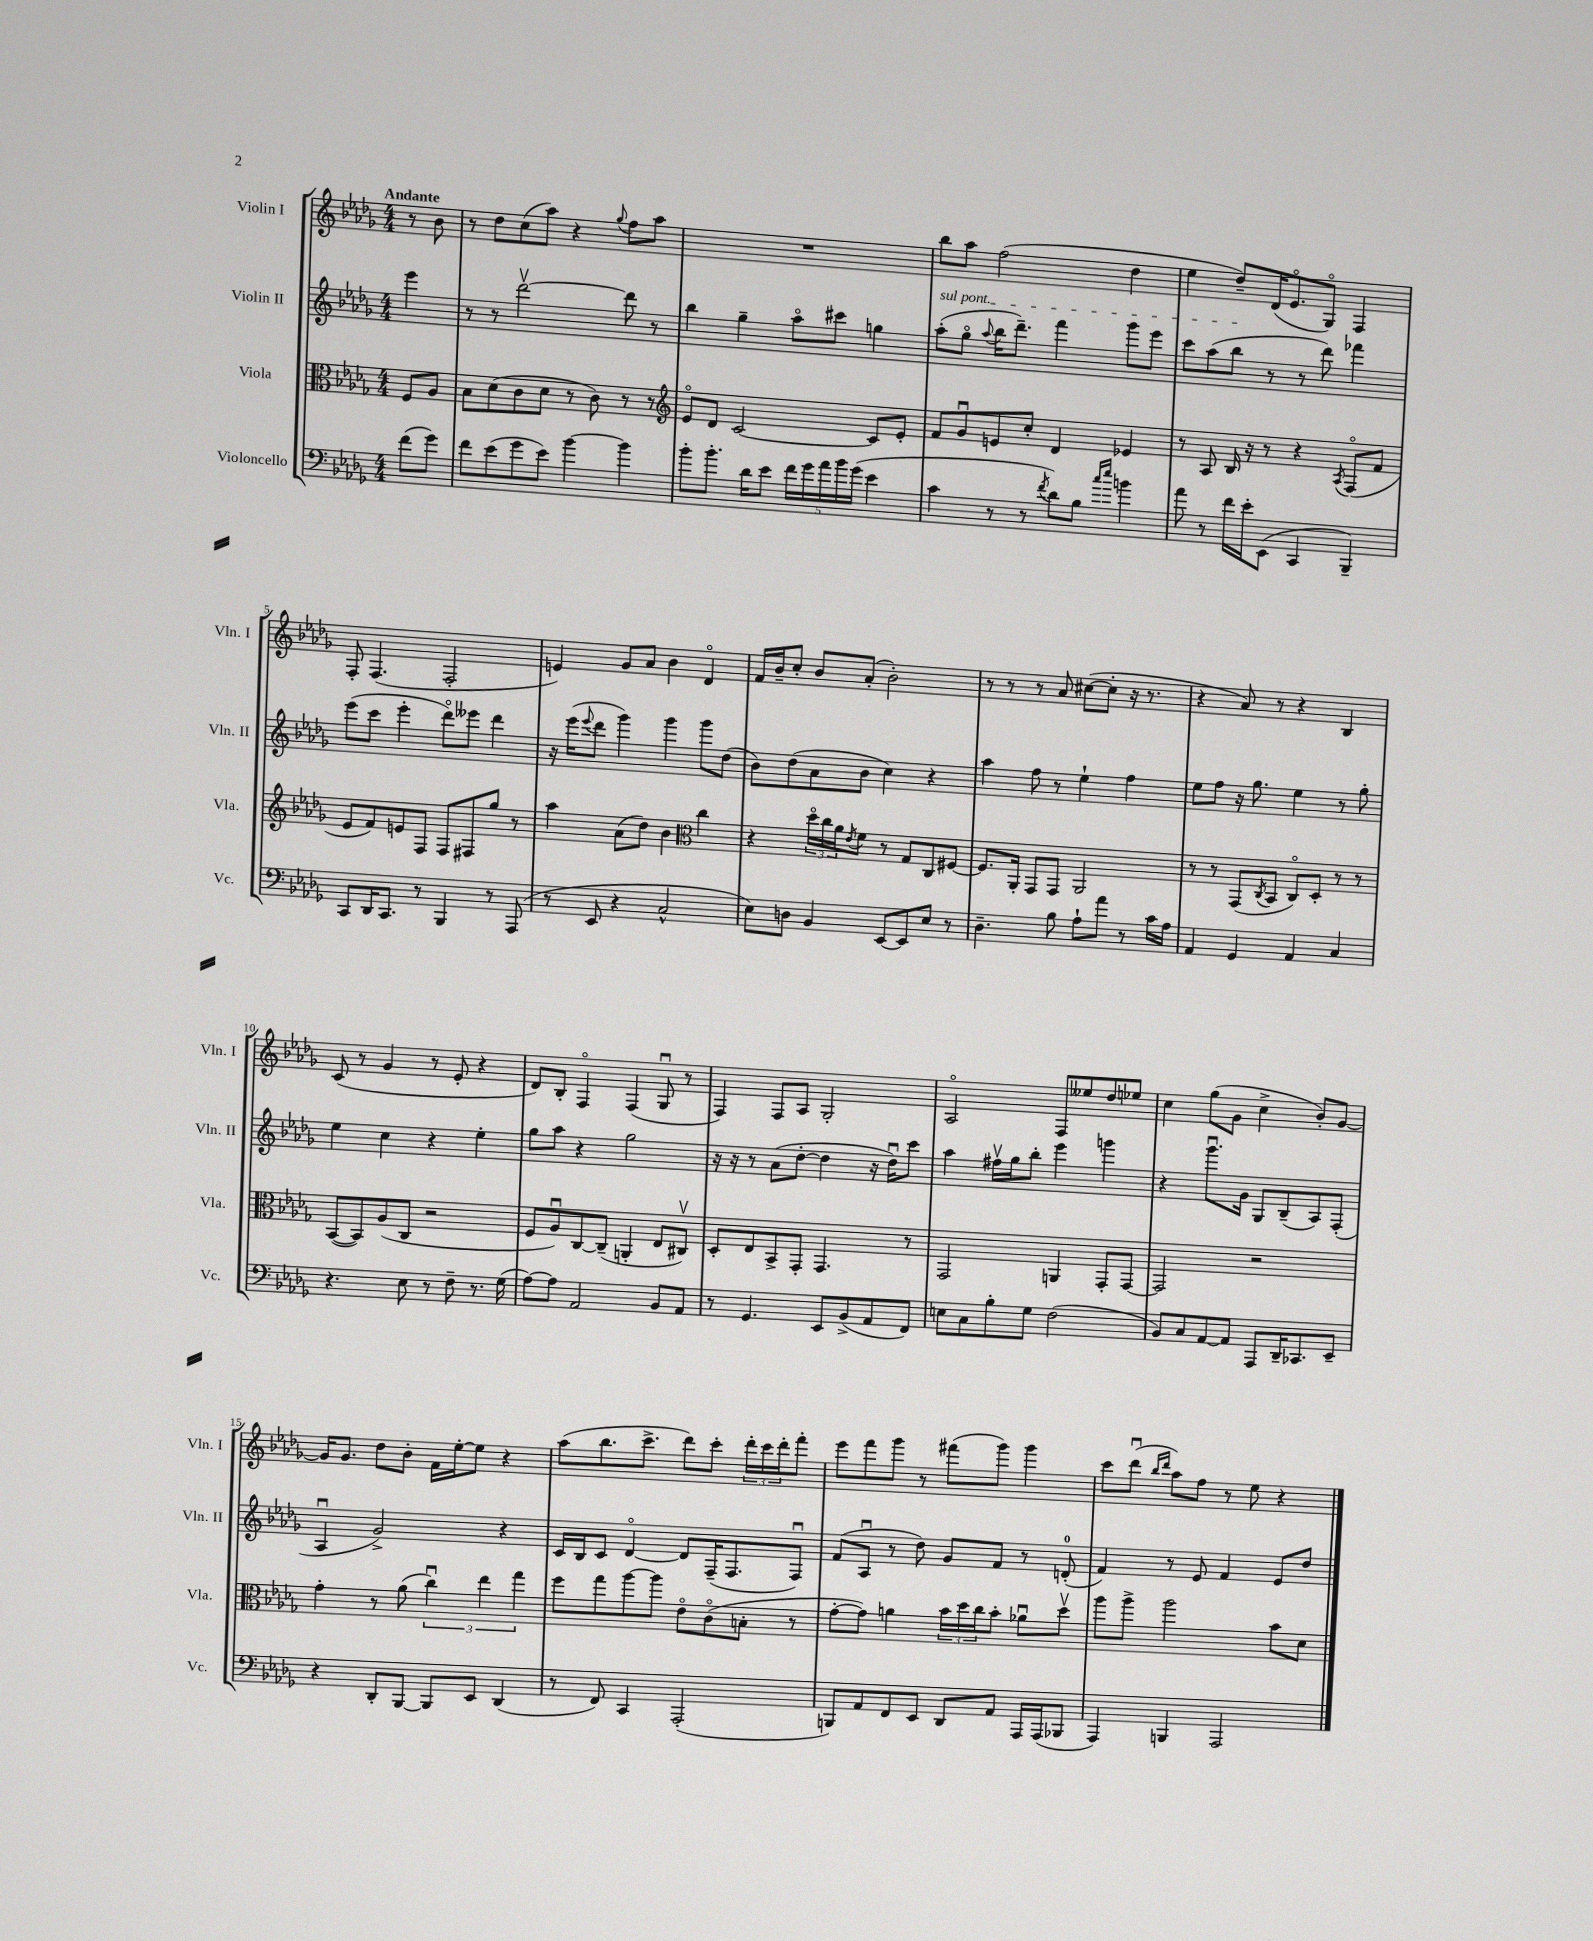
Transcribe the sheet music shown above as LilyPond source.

<<
\new StaffGroup <<
\new Staff = "s0" \with { instrumentName = "Violin I" shortInstrumentName = "Vln. I" } {
    \clef treble \key des \major \numericTimeSignature \time 4/4 \partial 4 \tempo "Andante"
    r8 bes'8 |
    r8 des''8 c''8( aes''8) r4 \appoggiatura { ges''8 } f''8 aes''8 |
    R1 |
    bes''8 aes''8 f''2( des''4 |
    ees''4 des''8--) des'16( ees'8.\flageolet ges8\flageolet) f4 |
    f8-. f4.( f2-. |
    e'4) ges'8 aes'8 bes'4 des'4\flageolet |
    f'16 bes'16-- c''8-. bes'8 aes'8-.( bes'2-.) |
    r8 r8 r8 aes'8 cis''8~( cis''8-. r16 r8. |
    r4 aes'8) r8 r4 bes4 |
    c'8( r8 ges'4 r8 ees'8-. r4 |
    des'8) bes8-. f4\flageolet f4( ges8\downbow r8 |
    f4) f8 aes8 ges2-. |
    aes2\flageolet f8 eeses''8 des''8 ees''8 |
    c''4 ges''8( ges'8 c''4-> bes'8-.) ges'8~ |
    ges'16 ges'8. des''8 bes'8-. f'16 ees''16~-. ees''8 r4 |
    aes''8( bes''8. c'''8.-> des'''8) c'''8-. \tuplet 3/2 { des'''16-. c'''16 des'''16-. } f'''8-. |
    ees'''8 f'''8 ges'''8 r8 fis'''8( ges'''8) ges'''4 |
    c'''8 des'''8\downbow( \grace { bes''16 des'''16 } aes''8) f''8 r8 ees''8 r4 \bar "|." |
}
\new Staff = "s1" \with { instrumentName = "Violin II" shortInstrumentName = "Vln. II" } {
    \clef treble \key des \major \numericTimeSignature \time 4/4 \partial 4
    ees'''4 |
    r8 r8 des'''2~\upbow des'''8 r8 |
    bes''4 ges''4-- aes''8\flageolet cis'''8 g''4 |
    \once \override TextSpanner.bound-details.left.text = \markup { \italic "sul pont." } aes''8-.\startTextSpan( ges''8\flageolet \appoggiatura { aes''8 } bes''16 des'''8.--) f'''4 ges'''8 ees'''8 |
    c'''8 aes''8( bes''8\stopTextSpan r8 r8 des'''8) fes'''4 |
    ees'''8( c'''8 ees'''4-. des'''8\flageolet) eeses'''8 des'''4 |
    r16 ees'''16( \appoggiatura { ees'''8 } des'''8 ges'''4) ges'''4 ges'''8 des''8( |
    bes'8) des''8( aes'8 bes'8 c''4) r4 |
    aes''4 f''8 r8 ees''4-! f''4 |
    ees''8 f''8 r16 ges''8. ees''4 r8 ges''8-. |
    ees''4 c''4 r4 ees''4-. |
    ges''8 aes''8 r4 ges''2 |
    r16 r16 r8 aes'8( des''8~-. des''4 r16 des''16\downbow) c'''8 |
    aes''4 fis''16\upbow ges''16 bes''8-. ees'''4 g'''4 |
    r4 ges'''8.\downbow ges'16 ges8 bes8--( aes8) f8-.( |
    aes4\downbow ges'2->) r4 |
    c'16 bes16 c'8 des'4~\flageolet des'8 f16--( f8. f8\downbow) |
    f'8( aes8\downbow r8 des''8) ges'8 f'8 r8 d'8-0-.( |
    f'4) r8 ees'8 f'4 ees'8 des''8 \bar "|." |
}
\new Staff = "s2" \with { instrumentName = "Viola" shortInstrumentName = "Vla." } {
    \clef alto \key des \major \numericTimeSignature \time 4/4 \partial 4
    f8 aes8 |
    bes8 des'8( c'8 des'8 r8 c'8) r8 r8 |
    \clef treble ees'8\flageolet des'8 c'2~ c'8 ees'8-. |
    f'8 ges'8\downbow e'8 c''8-. des'4 ees'4 |
    r8 aes8 bes16 r16 r8 r4 \acciaccatura { aes8 } f8\flageolet( f'8 |
    ees'8 f'8) e'8 f8 f8 fis8 ges''8 r8 |
    aes''4 aes'8( des''8) bes'4 \clef alto c''4 |
    r4 \tuplet 3/2 { des''16\flageolet c''16 aes'16 } \acciaccatura { ees'8 } f'8 r8 ges8 c8 fis8~ |
    fis8. aes,16-. ges,8 ges,8 aes,2 |
    r8 r8 ges,8( \acciaccatura { c8 } bes,8 c8\flageolet) des8-. r8 r8 |
    bes,8~( bes,8) aes8( c8 r2 |
    f8 aes8\downbow) c8~ c8--( a,4-. ees8 cis8\upbow) |
    des8-. ees8 bes,8-> ges,8-. ges,4. r8 |
    ges,2 a,4 ges,8-. ges,8~ |
    ges,2 r2 |
    ges'4-. r8 aes'8( \tuplet 3/2 { c''4\downbow) ees''4 ges''4 } |
    f''8 ges''8 aes''8~ aes''8 ees'8\flageolet c'8\flageolet( b8-. r8 |
    ges'8~-. ges'8) a'4 \tuplet 3/2 { bes'16 des''16 c''16 } bes'8-. aes'8\downbow des''8\upbow |
    aes''8 aes''8-> aes''2 bes'8 des'8 \bar "|." |
}
\new Staff = "s3" \with { instrumentName = "Violoncello" shortInstrumentName = "Vc." } {
    \clef bass \key des \major \numericTimeSignature \time 4/4 \partial 4
    f'8( ges'8) |
    f'8 ees'8( ges'8 ees'8) bes'4~ bes'4 |
    bes'8-. bes'8.-. des'16 ees'8 \tuplet 5/4 { f'16 ges'16 aes'16 bes'16 ges'16( } ees'4 |
    c'4 r8 r8 \acciaccatura { f'8 } des'8) bes8 \grace { c''16 ees''16 } b'4 |
    aes'8 r8 f'16 ees'16-. ees,8( c,4 bes,,4--) |
    c,8 des,16 c,8. r8 bes,,4 r8 aes,,8( |
    r8 ees,8 r4 c2-^ |
    ees8) d8 bes,4 ees,8~ ees,8 ees8 r8 |
    des4.-- bes8 aes8-! aes'8 r8 c'16 aes16 |
    aes,4 ges,4 aes,4 c4 |
    r4. ees8 r8 f8-- r8. ges16( |
    aes8~) aes8 aes,2 bes,8 aes,8 |
    r8 ges,4. ees,8 bes,8->( aes,8 f,8) |
    e8 c8 bes8-. ges8 f2( |
    bes,8) c8 aes,8~ aes,8 aes,,8 des,16-- ces,8. ees,8-- |
    r4 des,8-. bes,,8~ bes,,8 ees,8 des,4( |
    r8 f,8) c,4 aes,,2-.( |
    b,,8) aes,8 f,8 ees,8 des,8 aes,8 aes,,16 aes,,16( bes,,8 |
    aes,,4) b,,4 aes,,2 \bar "|." |
}
>>
>>
